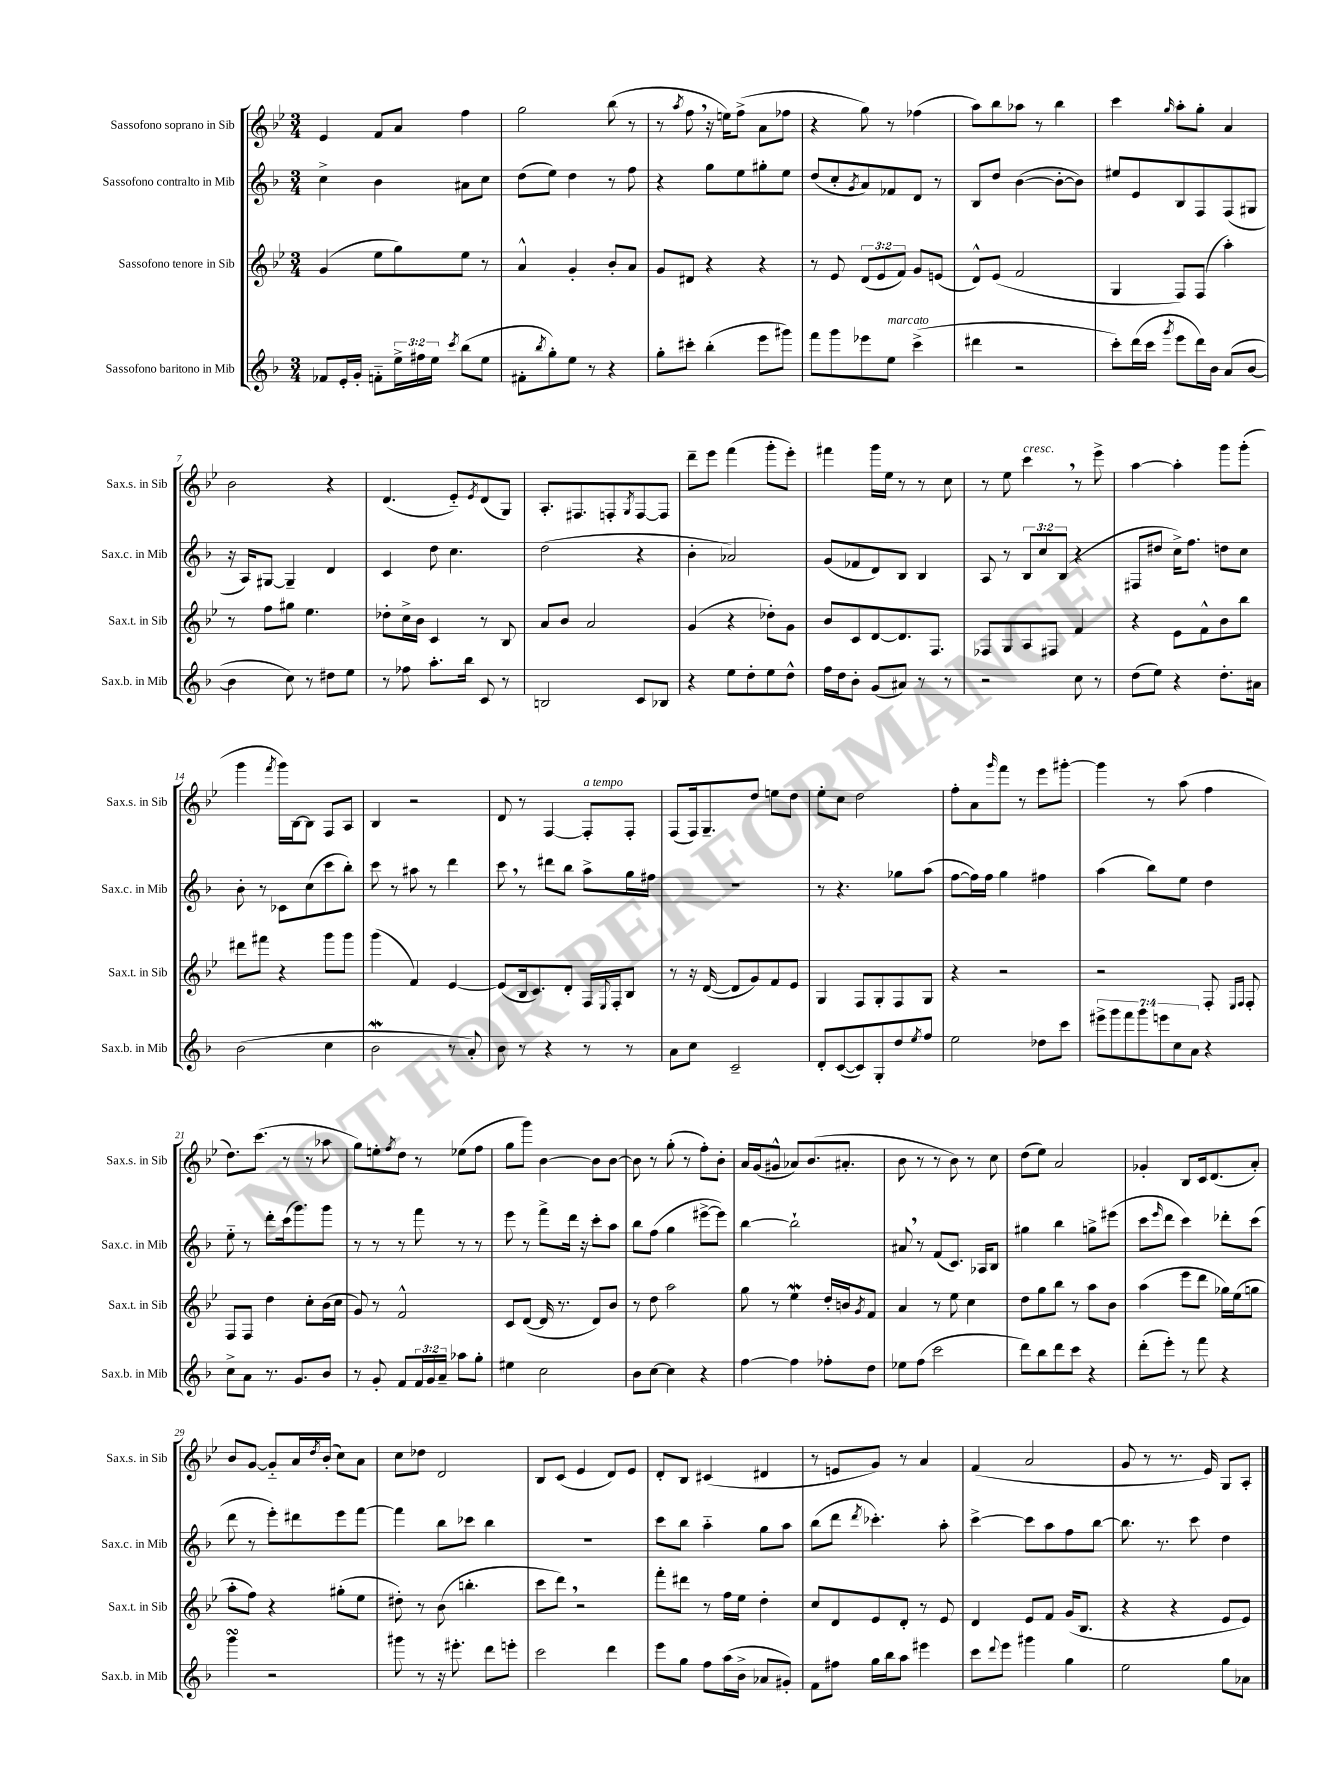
<<
\new StaffGroup <<
\new Staff = "s0" \with { instrumentName = "Sassofono soprano in Sib" shortInstrumentName = "Sax.s. in Sib" } {
    \clef treble \key bes \major \numericTimeSignature \time 3/4
    ees'4 f'8 a'8 f''4 |
    g''2 bes''8( r8 |
    r8 \acciaccatura { a''8 } f''8 \breathe r16 e''16) f''8->( a'8 fes''8 |
    r4 g''8) r8 fes''4( |
    a''8) bes''8 aes''8 r8 bes''4 |
    c'''4 \grace { g''16 } a''8-. g''8-. a'4 |
    bes'2 r4 |
    d'4.( ees'8-_) \acciaccatura { ees'8 } d'8( g8) |
    a8.-. fis8. f8-. \acciaccatura { g8 } f8~ f8 |
    d'''8-- ees'''8 f'''4( g'''8-. ees'''8-.) |
    fis'''4 g'''16 ees''16 r8 r8 c''8 |
    r8 ees''8 c'''4^\markup { \italic "cresc." } \breathe r8 ees'''8-> |
    a''4~ a''4-. g'''8 g'''8-.( |
    g'''4 \acciaccatura { f'''8 } g'''16) bes16~ bes8 f8 a8 |
    bes4 r2 |
    d'8 r8 f4~ f8-.^\markup { \italic "a tempo" } f8-. |
    f8( f16) g8.-- d''8 e''8 d''8 |
    ees''8-. c''8 d''2 |
    f''8-. a'8 \grace { g'''16 } f'''8 r8 ees'''8 gis'''8~-. |
    gis'''4 r8 a''8( f''4 |
    d''8.) c'''8.( r8 r8 aes''8 |
    g''8) e''8-. \acciaccatura { f''8 } d''8 r8 ees''8( f''8 |
    g''8 g'''8) bes'4~ bes'8 bes'8~ |
    bes'8 r8 g''8-.( r8 f''8-.) bes'8-. |
    a'16 g'16( gis'8-^ aes'8) bes'8.( ais'8.-. |
    bes'8 r8 r8 bes'8) r8 c''8 |
    d''8( ees''8) a'2 |
    ges'4-. bes8 c'16 d'8.( a'8-.) |
    bes'8 g'8~ g'8-_ a'16 \acciaccatura { d''8 } bes'16-.( c''8) a'8 |
    c''8 des''8 d'2 |
    bes8 c'8( ees'4 d'8) ees'8 |
    d'8-. bes8 cis'4( dis'4 |
    r8 e'8 g'8) r8 a'4 |
    f'4( a'2 |
    g'8 r8 r8. ees'16) g8 a8-. \bar "|." |
}
\new Staff = "s1" \with { instrumentName = "Sassofono contralto in Mib" shortInstrumentName = "Sax.c. in Mib" } {
    \clef treble \key f \major \numericTimeSignature \time 3/4 \override Staff.TupletNumber.text = #tuplet-number::calc-fraction-text
    c''4-> bes'4 ais'8 c''8 |
    d''8( e''8) d''4 r8 f''8 |
    r4 g''8 e''8 gis''8-. e''8 |
    d''8( c''8-. \acciaccatura { g'8 } a'8) fes'8 d'8 r8 |
    bes8 d''8 bes'4~( bes'8~-. bes'8) |
    eis''8 e'8 bes8 f8 f8( gis8 |
    r16 a16) gis8~ gis4-- d'4 |
    c'4 d''8 c''4. |
    d''2( r4 |
    bes'4-. aes'2) |
    g'8( fes'8 d'8) bes8 bes4 |
    a8 r8 \tuplet 3/2 { bes8 c''8 bes8( } r4 |
    fis8 dis''8 c''16->) f''8. d''8 c''8 |
    bes'8-. r8 ces'8 c''8( c'''8 bes''8-.) |
    c'''8 r8 ais''8 r8 d'''4 |
    c'''8 \breathe r8 dis'''8 bes''8 a''8-> g''16 fis''16 |
    R2. |
    r8 r4. ges''8 a''8( |
    f''8~ f''16) f''16 g''4 fis''4 |
    a''4( bes''8) e''8 d''4 |
    e''8-_ r8 d'''8-. c'''16( g'''8.) g'''8 |
    r8 r8 r8 f'''8 r8 r8 |
    e'''8 r8 f'''8-> d'''16 r16 c'''8-. a''8 |
    bes''8 f''8( g''4 eis'''8~-> eis'''8) |
    bes''4~ bes''2-! |
    ais'8 \breathe r8 f'8( c'8.) aes16 bes8 |
    gis''4 bes''4 g''8-> eis'''8( |
    c'''8 \grace { e'''16 } d'''8 c'''4) des'''8-. c'''8( |
    d'''8 r8 e'''8-.) dis'''8 e'''8 f'''8~ |
    f'''4 bes''8 ces'''8 bes''4 |
    R2. |
    c'''8 bes''8 a''4-_ g''8 a''8 |
    bes''8( d'''8 \acciaccatura { d'''8 } ces'''4.-.) a''8-. |
    c'''4~-> c'''8 a''8 f''8 bes''8~ |
    bes''8. r8. c'''8 d''4 \bar "|." |
}
\new Staff = "s2" \with { instrumentName = "Sassofono tenore in Sib" shortInstrumentName = "Sax.t. in Sib" } {
    \clef treble \key bes \major \numericTimeSignature \time 3/4 \override Staff.TupletNumber.text = #tuplet-number::calc-fraction-text
    g'4( ees''8 g''8) ees''8 r8 |
    a'4-^ g'4-. bes'8-. a'8 |
    g'8 dis'8 r4 r4 |
    r8 ees'8 \tuplet 3/2 { d'8( ees'8 f'8) } g'8 e'8( |
    d'8-^) ees'8( f'2 |
    g4 f8) f8( a''4-.) |
    r8 f''8 gis''8 ees''4. |
    des''8-. c''16-> bes'16 c'4 r8 bes8 |
    a'8 bes'8 a'2 |
    g'4( r4 des''8-.) g'8 |
    bes'8 c'8 d'8~ d'8. f8. |
    fes8 g8 a8 fis8 f'4 |
    r4 ees'8 f'8-^ bes'8 bes''8 |
    dis'''8 fis'''8 r4 g'''8 g'''8 |
    g'''4( f'4) ees'4~ |
    ees'8( bes16 c'8.) d'8-. f16 \appoggiatura { ees8 } f16-. bes8 |
    r8 r16 d'16~( d'8 g'8) f'8 ees'8 |
    g4 f8 g8-. f8 g8 |
    r4 r2 |
    r2 f8-. \grace { ees16 f16 } f8-. |
    f8 f8 d''4 c''8-. bes'16( c''16 |
    g'8) r8 f'2-^ |
    c'8 d'8~( d'16 r8. d'8) bes'8 |
    r8 d''8 a''2 |
    g''8 r8 ees''4\mordent d''16-. b'16 \acciaccatura { g'8 } f'8 |
    a'4 r8 ees''8 c''4 |
    d''8 g''8 bes''8 r8 a''8 bes'8 |
    a''4( ees'''8 d'''8 ges''16) ees''16( g''8 |
    a''8-. f''8) r4 gis''8-.( ees''8 |
    dis''8-.) r8 bes'8( b''4.-. |
    c'''8 d'''8) \breathe r2 |
    f'''8-. dis'''8 r8 f''16 ees''16 d''4-. |
    c''8 d'8 ees'8 d'8-. r8 ees'8 |
    d'4 ees'8 f'8 g'16( bes8. |
    r4 r4 ees'8 ees'8) \bar "|." |
}
\new Staff = "s3" \with { instrumentName = "Sassofono baritono in Mib" shortInstrumentName = "Sax.b. in Mib" } {
    \clef treble \key f \major \numericTimeSignature \time 3/4 \override Staff.TupletNumber.text = #tuplet-number::calc-fraction-text
    fes'8 e'16-. g'16-. f'8-_ \tuplet 3/2 { e''16-> fis''16 e''16 } \acciaccatura { c'''8 } bes''8( e''8 |
    fis'8-. \acciaccatura { bes''8 } g''8-.) e''8 r8 r4 |
    g''8-. cis'''8-. bes''4-.( e'''8 gis'''8) |
    f'''8 g'''8 ees'''8 e''8^\markup { \italic "marcato" } c'''4->( |
    dis'''4 r2 |
    c'''8-.) d'''16( c'''16 \acciaccatura { g'''8 } e'''8 d'''16) bes'16 a'8( bes'8~ |
    bes'4 c''8) r8 dis''8 e''8 |
    r8 fes''8 a''8.-. bes''16 c'8 r8 |
    b2 c'8 bes8 |
    r4 e''8 d''8-. e''8 d''8-^ |
    f''16 d''16 bes'8-. g'8( ais'8) r8 r8 |
    r2 c''8 r8 |
    d''8( e''8) r4 d''8.-. ais'16 |
    bes'2( c''4 |
    bes'2\mordent r8 a'8-.) |
    bes'8 r8 r4 r8 r8 |
    a'8 c''8 c'2-- |
    d'8-. c'8~( c'8) g8-. d''8 \acciaccatura { e''8 } f''8 |
    e''2 des''8 c'''8 |
    \tuplet 7/4 { eis'''8-> g'''8 f'''8 g'''8 e'''8 c''8 a'8 } r4 |
    c''8-> a'8 r8. g'8. bes'8 |
    r8 g'8-. f'8 \tuplet 3/2 { f'16 g'16 a'16-- } aes''8 g''8-. |
    eis''4 c''2 |
    bes'8 c''8~ c''4 r4 |
    f''4~ f''4 fes''8-. d''8 |
    ees''8 f''8( c'''2 |
    d'''8) bes''8 d'''8 c'''8 r4 |
    d'''8-.( e'''8-.) r8 f'''8 r4 |
    g'''4\turn r2 |
    gis'''8 r8 r16 eis'''8.-. d'''8 e'''8-. |
    c'''2 d'''4 |
    e'''8 g''8 f''8 a''16( bes'16-> aes'8 gis'8-.) |
    f'8 fis''8 g''16 bes''16 a''8 eis'''4 |
    c'''8 \appoggiatura { d'''8 } e'''8 gis'''4 g''4 |
    e''2 g''8 aes'8 \bar "|." |
}
>>
>>
